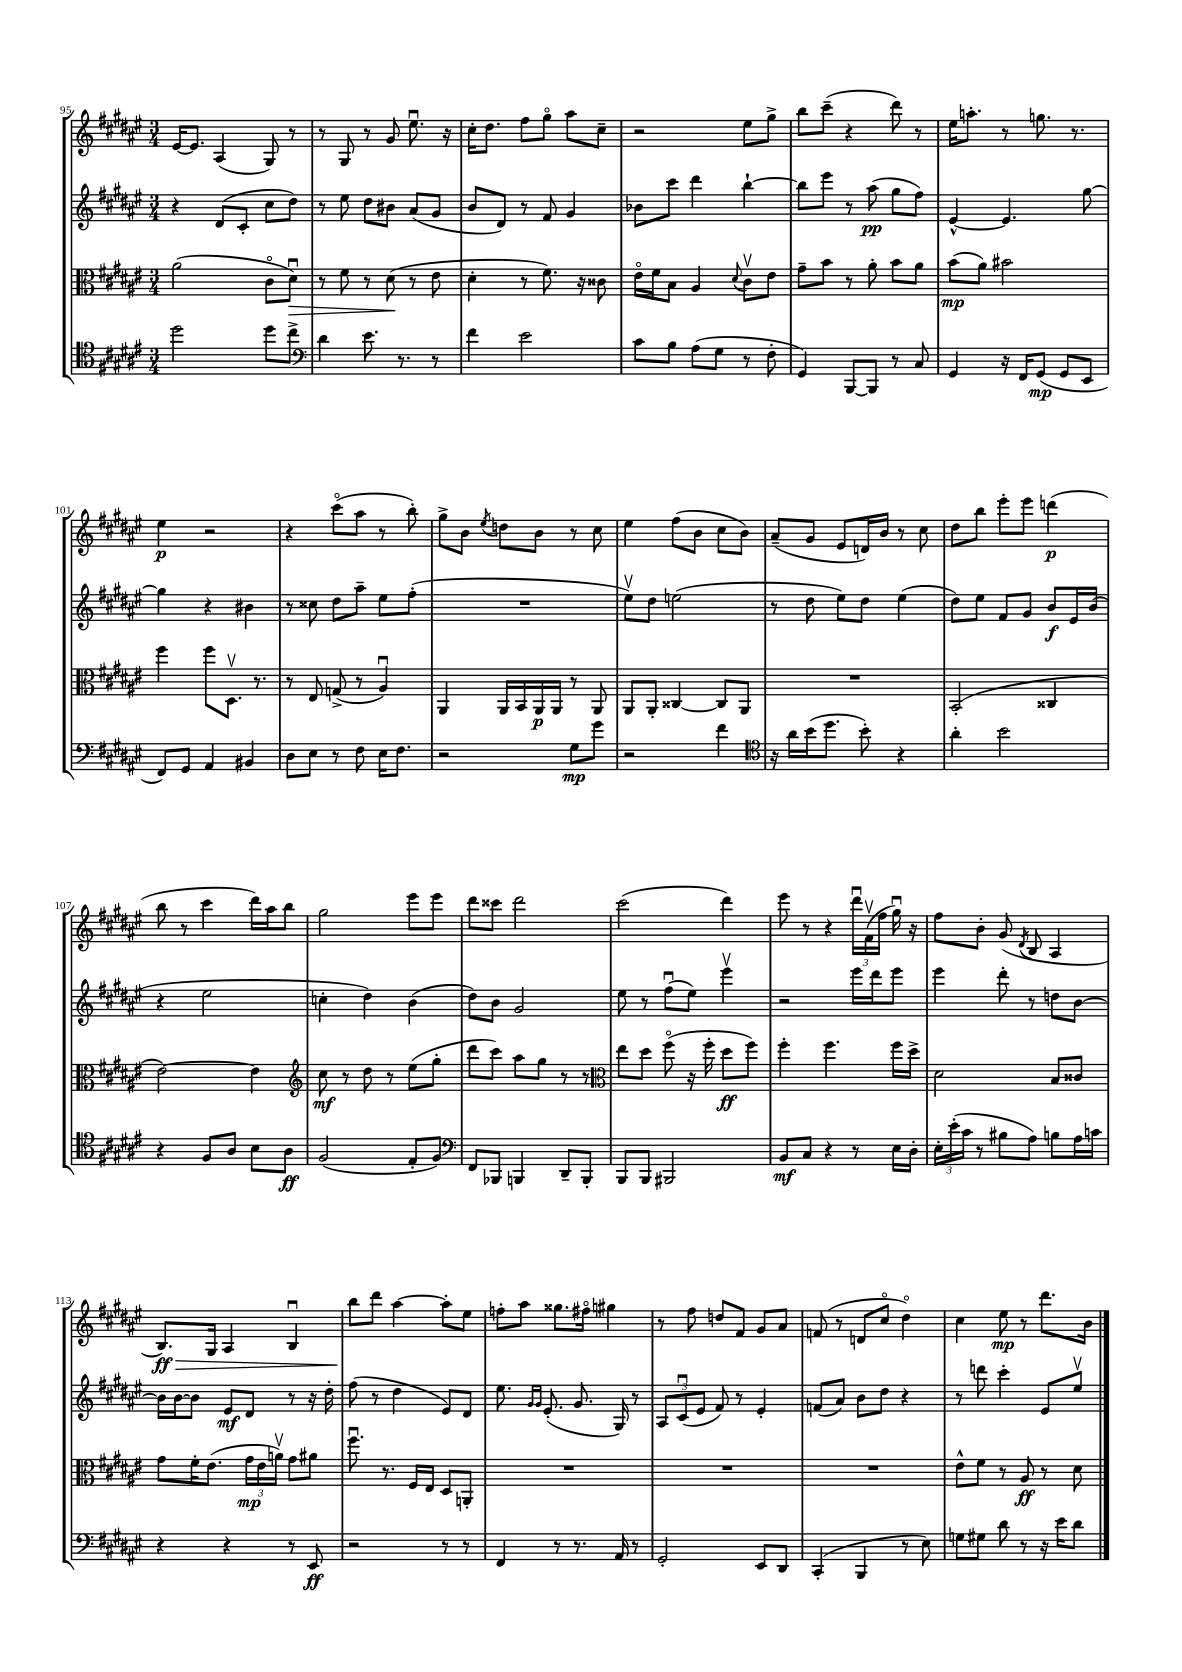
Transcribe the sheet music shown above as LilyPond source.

<<
\new StaffGroup <<
\new Staff = "s0" {
    \clef treble \key fis \major \numericTimeSignature \time 3/4
    \autoBeamOff eis'16[~ eis'8.] ais4( gis8) r8 |
    r8 gis8 r8 gis'8 eis''8.\downbow r16 |
    cis''16[-. dis''8.] fis''8[ gis''8]\flageolet ais''8[ cis''8]-- |
    r2 eis''8[ gis''8]-> |
    b''8[ cis'''8]--( r4 dis'''8) r8 |
    eis''16[ a''8.]-. r8 g''8. r8. |
    eis''4\p r2 |
    r4 cis'''8[\flageolet( ais''8] r8 b''8-.) |
    gis''8[-> b'8] \acciaccatura { eis''8 } d''8[ b'8] r8 cis''8 |
    eis''4 fis''8[( b'8] cis''8[ b'8]) |
    ais'8[--( gis'8] eis'8[ d'16) b'16] r8 cis''8 |
    dis''8[ b''8] eis'''8[-. eis'''8] d'''4\p( |
    b''8 r8 cis'''4 dis'''16[) ais''16 b''8] |
    gis''2 eis'''8[ eis'''8] |
    dis'''8[ cisis'''8] dis'''2 |
    cis'''2( dis'''4) |
    eis'''8 r8 r4 \tuplet 3/2 { dis'''16[\downbow fis'16\upbow( fis''16] } gis''16\downbow) r16 |
    fis''8[ b'8]-. gis'8( \acciaccatura { dis'8 } b8 ais4 |
    b8.[\ff\>) gis16] ais4 b4\downbow |
    b''8[\! dis'''8] ais''4~ ais''8[-. eis''8] |
    f''8[-. ais''8] gisis''8.[ fis''16]\flageolet gis''4 |
    r8 fis''8 d''8[ fis'8] gis'8[ ais'8] |
    f'8( r8 d'8[ cis''8]\flageolet dis''4\flageolet) |
    cis''4 eis''8\mp r8 dis'''8.[ b'16] \bar "|." |
}
\new Staff = "s1" {
    \clef treble \key fis \major \numericTimeSignature \time 3/4
    \autoBeamOff r4 dis'8[( cis'8]-. cis''8[ dis''8]) |
    r8 eis''8 dis''8[ bis'8] ais'8[( gis'8] |
    b'8[ dis'8]) r8 fis'8 gis'4 |
    bes'8[ cis'''8] dis'''4 b''4~-! |
    b''8[ eis'''8] r8 ais''8\pp( gis''8[ fis''8]) |
    eis'4~-^ eis'4. gis''8~ |
    gis''4 r4 bis'4 |
    r8 cisis''8 dis''8[ ais''8]-- eis''8[ fis''8]-.( |
    R2. |
    eis''8[\upbow) dis''8] e''2( |
    r8 dis''8 eis''8[) dis''8] eis''4( |
    dis''8[) eis''8] fis'8[ gis'8] b'8[\f eis'16 b'16]( |
    r4 eis''2 |
    c''4-. dis''4) b'4( |
    dis''8[) b'8] gis'2 |
    eis''8 r8 fis''8[\downbow( eis''8]) eis'''4\upbow |
    r2 eis'''16[ dis'''16 eis'''8] |
    eis'''4 dis'''8-. r8 d''8[ b'8]~ |
    b'16[ b'16~ b'8] eis'8[\mf dis'8] r8 r16 dis''16-. |
    fis''8( r8 dis''4 eis'8[) dis'8] |
    eis''8. \grace { gis'16[ gis'16] } eis'8.-.( gis'8. gis16) r8 |
    \tuplet 3/2 { ais8[ cis'8\downbow( eis'8] } fis'8) r8 eis'4-. |
    f'8[( ais'8]) b'8[ dis''8] r4 |
    r8 d'''8 cis'''4-. eis'8[ eis''8]\upbow \bar "|." |
}
\new Staff = "s2" {
    \clef alto \key fis \major \numericTimeSignature \time 3/4
    \autoBeamOff ais'2( cis'8[\flageolet dis'8]\downbow\>) |
    r8 fis'8 r8 dis'8\!( r8 eis'8 |
    dis'4-. r8 fis'8.) r16 cisis'8 |
    eis'16[\flageolet fis'16 b8] ais4 \appoggiatura { dis'8 } cis'8[\upbow eis'8] |
    gis'8[-- b'8] r8 ais'8-. b'8[ ais'8] |
    b'8[\mp( ais'8]) bis'2 |
    fis''4 fis''8[ dis8.]\upbow r8. |
    r8 eis8 g8->( r8 ais4\downbow) |
    ais,4 ais,16[ b,16 ais,16\p ais,16] r8 ais,8 |
    ais,8[ ais,8]-. cisis4~ cisis8[ ais,8] |
    R2. |
    b,2-.( cisis4 |
    eis'2~) eis'4 |
    \clef treble cis''8\mf r8 dis''8 r8 eis''8[( gis''8]-. |
    dis'''8[ cis'''8]) ais''8[ gis''8] r8 r8 |
    \clef alto eis''8[ dis''8] fis''8\flageolet( r16 fis''16-. dis''8[\ff fis''8]) |
    fis''4-. fis''4. fis''16[ dis''16]-> |
    dis'2 b8[ cisis'8] |
    gis'8[ fis'16-. eis'8.]( \tuplet 3/2 { gis'16[\mp eis'16 a'16]\upbow) } gis'8[ ais'8] |
    fis''8.\downbow r8. fis16[ eis16] dis8[ a,8]-. |
    R2. |
    R2. |
    R2. |
    eis'8[-^ fis'8] r8 ais8\ff r8 dis'8 \bar "|." |
}
\new Staff = "s3" {
    \clef tenor \key fis \major \numericTimeSignature \time 3/4
    \autoBeamOff dis''2 dis''8[ cis''8]-> |
    \clef bass dis'4 eis'8. r8. r8 |
    fis'4 eis'2 |
    cis'8[ b8] ais8[( gis8] r8 fis8-. |
    gis,4) b,,8[~ b,,8] r8 cis8 |
    gis,4 r16 fis,16[ gis,8]\mp( gis,8[ eis,8] |
    fis,8[) gis,8] ais,4 bis,4 |
    dis8[ eis8] r8 fis8 eis16[ fis8.] |
    r2 gis8[\mp gis'8] |
    r2 fis'4 |
    \clef tenor r16 ais'16[ b'16( dis''8.] b'8-.) r4 |
    ais'4-. b'2 |
    r4 fis8[ ais8] b8[ ais8]\ff |
    fis2( eis8[-. fis8]) |
    \clef bass fis,8[ bes,,8] b,,4 dis,8[-- b,,8]-. |
    b,,8[ b,,8] bis,,2 |
    b,8[\mf cis8] r4 r8 eis16[ dis16]-. |
    \tuplet 3/2 { eis16[-. eis'16-.( cis'16] } r8 bis8[ ais8]) b8[ ais16 c'16] |
    r4 r4 r8 eis,8\ff |
    r2 r8 r8 |
    fis,4 r8 r8. ais,16 r8 |
    gis,2-. eis,8[ dis,8] |
    cis,4-.( b,,4 r8 eis8) |
    g8[ gis8] dis'8 r8 r16 eis'16[ dis'8] \bar "|." |
}
>>
>>
\layout { \context { \Score currentBarNumber = #95 } }
